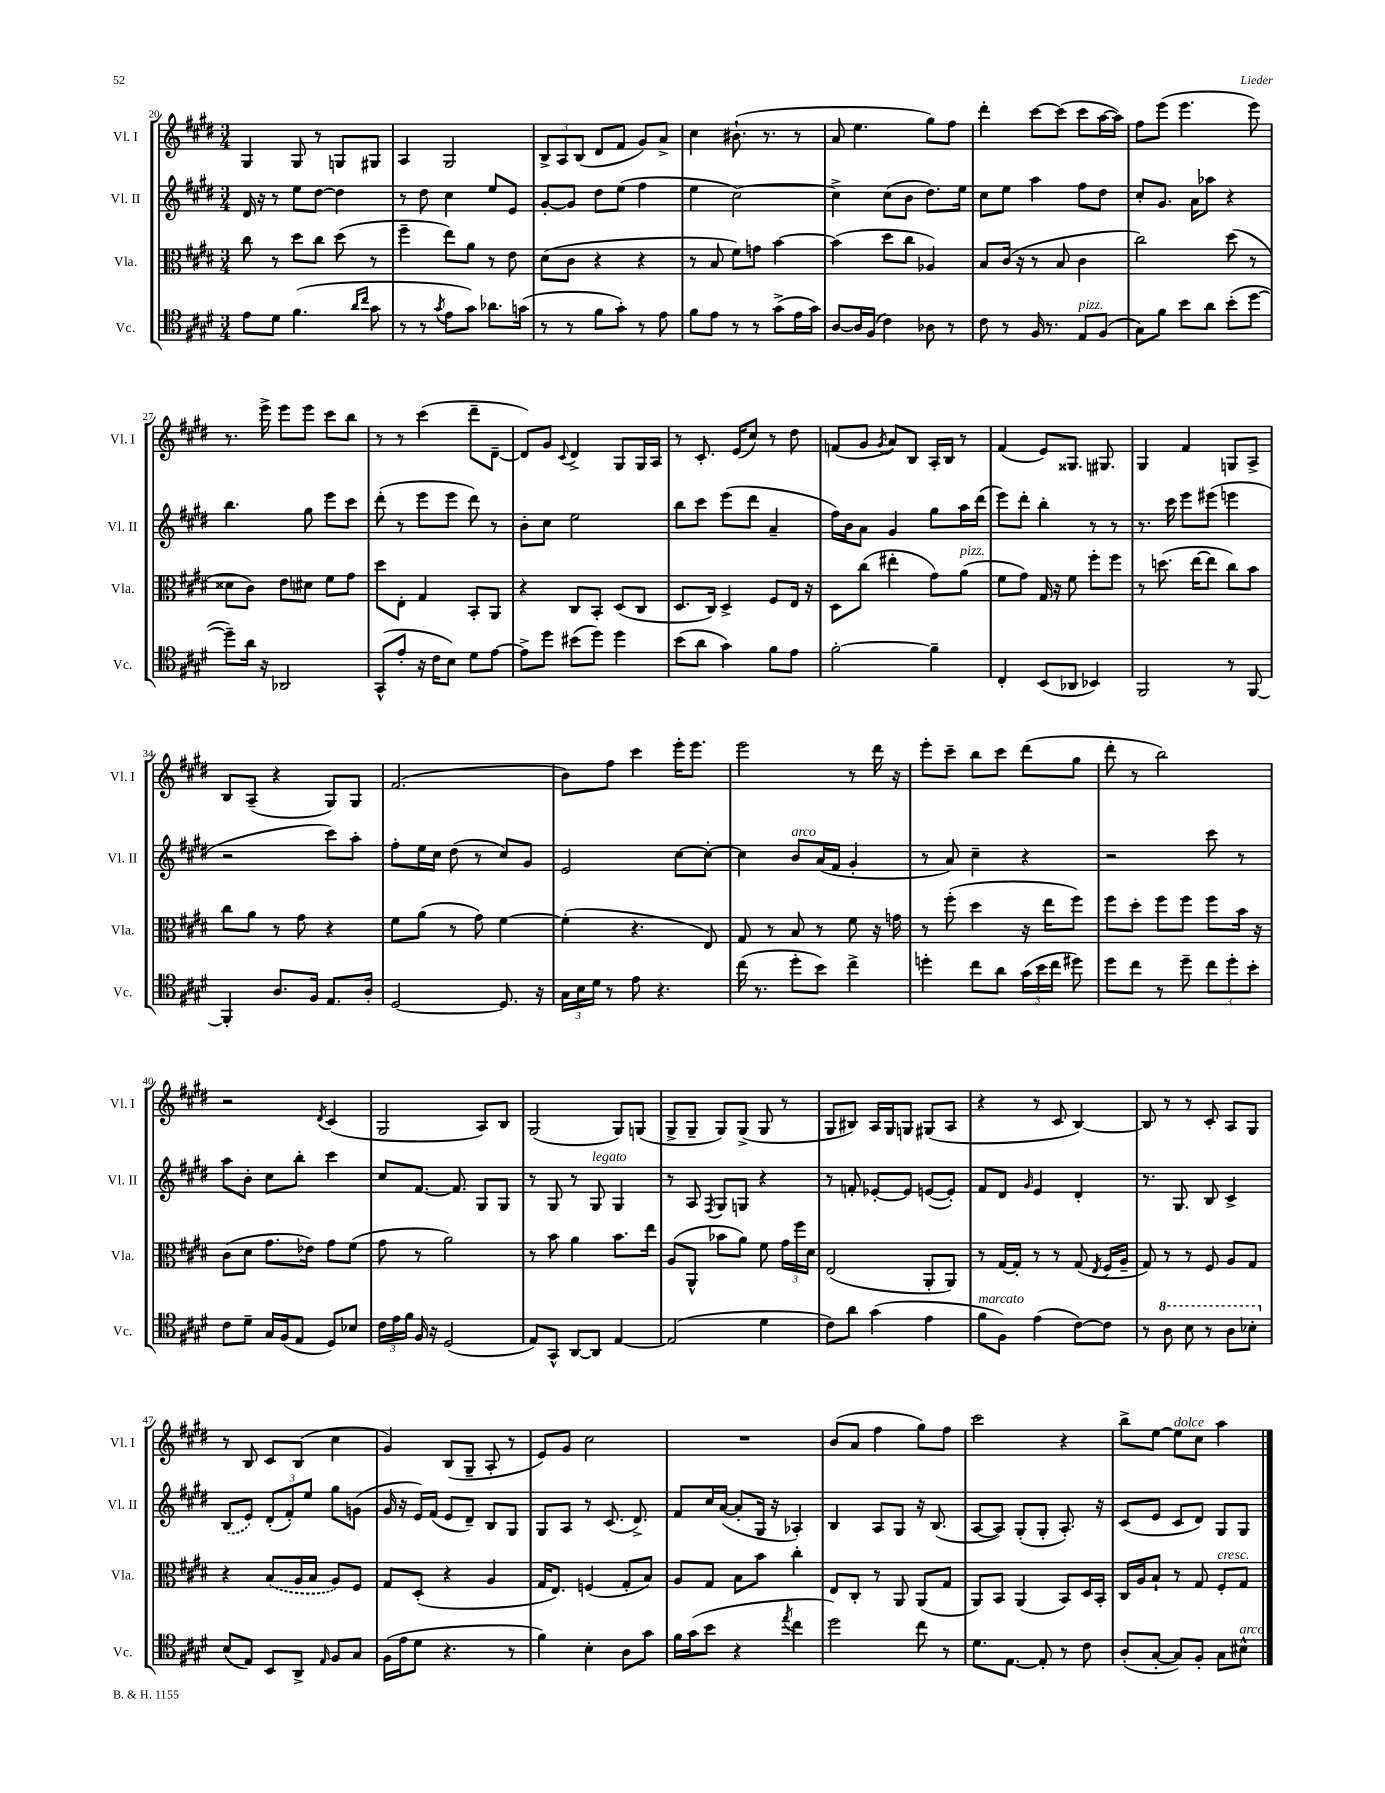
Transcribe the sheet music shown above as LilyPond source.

<<
\new StaffGroup <<
\new Staff = "s0" \with { instrumentName = "Vl. I" shortInstrumentName = "Vl. I" } {
    \clef treble \key e \major \numericTimeSignature \time 3/4
    \autoBeamOff gis4 gis8 r8 g8[ gis8] |
    a4 gis2 |
    \tuplet 3/2 { b8[-> a8 b8]( } dis'8[ fis'8] gis'8[) a'8]-> |
    cis''4 bis'8.-!( r8. r8 |
    a'8 e''4. gis''8[) fis''8] |
    dis'''4-. cis'''8[~ cis'''8]( cis'''8[ a''16~ a''16]) |
    fis''8[ e'''8]( e'''4. e'''8) |
    r8. e'''16-> e'''8[ e'''8] cis'''8[ b''8] |
    r8 r8 cis'''4( dis'''8[-- dis'8]~-- |
    dis'8[) gis'8] \appoggiatura { cis'8 } dis'4-> gis8[ gis16 a16] |
    r8 cis'8.-. e'16[( cis''8]) r8 dis''8 |
    f'8[( gis'8] \acciaccatura { gis'8 } a'8[) b8] a16[-. b16] r8 |
    fis'4( e'8[) gisis8.] gis8. |
    gis4 fis'4 g8[ a8]-> |
    b8[ a8]--( r4 gis8[) gis8] |
    fis'2.( |
    b'8[) fis''8] cis'''4 e'''16[-. e'''8.] |
    e'''2 r8 dis'''16 r16 |
    e'''8[-. cis'''8]-- b''8[ cis'''8] dis'''8[( gis''8] |
    dis'''8-. r8 b''2) |
    r2 \acciaccatura { dis'8 } cis'4( |
    gis2 a8[) b8] |
    gis2( gis8[) g8]( |
    gis8[-> gis8]-- gis8[) gis8]->( gis8 r8 |
    gis8[ bis8]) a16[ gis16 g8] gis8[( a8] |
    r4 r8 cis'8 b4~) |
    b8 r8 r8 cis'8-. a8[ gis8] |
    r8 b8 cis'8[ b8]( cis''4 |
    gis'4) b8[( gis8]-- a8-. r8 |
    e'8[) gis'8] cis''2 |
    R2. |
    b'8[( a'8] fis''4 gis''8[) fis''8] |
    cis'''2 r4 |
    b''8[-> e''8]~ e''8[^\markup { \italic "dolce" } cis''8] a''4 \bar "|." |
}
\new Staff = "s1" \with { instrumentName = "Vl. II" shortInstrumentName = "Vl. II" } {
    \clef treble \key e \major \numericTimeSignature \time 3/4
    \autoBeamOff dis'16 r16 r8 e''8[ dis''8]~ dis''4 |
    r8 dis''8 cis''4 e''8[ e'8] |
    gis'8[~-. gis'8] dis''8[ e''8]( fis''4 |
    e''4 cis''2~) |
    cis''4-> cis''8[( b'8] dis''8.[) e''16] |
    cis''8[ e''8] a''4 fis''8[ dis''8] |
    cis''8[-. gis'8.] a'16[ aes''8] r4 |
    b''4. gis''8 e'''8[ cis'''8] |
    dis'''8-.( r8 e'''8[ e'''8] dis'''8) r8 |
    b'8[-. cis''8] e''2 |
    b''8[ cis'''8] e'''8[( dis'''8] a'4-- |
    fis''16[) b'16 a'8] gis'4 gis''8[ a''16 dis'''16]( |
    e'''8[) dis'''8]-. b''4-. r8 r8 |
    r8. cis'''16 e'''8[ eis'''8]( e'''4 |
    r2 cis'''8[) a''8]-. |
    fis''8[-. e''16 cis''16] dis''8( r8 cis''8[) gis'8] |
    e'2 cis''8[~ cis''8]~-. |
    cis''4 b'8[^\markup { \italic "arco" } a'16( fis'16] gis'4-. |
    r8 a'8) cis''4-- r4 |
    r2 cis'''8 r8 |
    a''8[ b'8]-. cis''8[ b''8]-. cis'''4 |
    cis''8[ fis'8.]~ fis'8. gis8[ gis8] |
    r8 gis8 r8 gis8^\markup { \italic "legato" } gis4 |
    r8 a8 \acciaccatura { fis8 } gis8[ g8] r4 |
    r8 f'8-. ees'8[~-. ees'8] e'8[~( e'8]-.) |
    fis'8[ dis'8] \grace { gis'16 } e'4 dis'4-. |
    r8. gis8. b8 cis'4-> |
    \once \slurDashed b8[( e'8]) \tuplet 3/2 { dis'8[-.( fis'8-.) e''8] } gis''8[ g'8]( |
    gis'16 r16 e'16[) fis'16]( e'8[ dis'8]--) b8[ gis8] |
    gis8[ a8] r8 cis'8.( dis'8.->) |
    fis'8[ cis''16 a'16]~( a'8[-. gis16] r16 aes4-.) |
    b4 a8[ gis8] r16 b8.( |
    a8[~ a8]) gis8[-.( gis8]-. a8.-.) r16 |
    cis'8[( e'8] cis'8[ dis'8]) gis8[ gis8] \bar "|." |
}
\new Staff = "s2" \with { instrumentName = "Vla." shortInstrumentName = "Vla." } {
    \clef alto \key e \major \numericTimeSignature \time 3/4
    \autoBeamOff cis''8 r8 dis''8[ cis''8] dis''8( r8 |
    fis''4-- e''8[) a'8] r8 e'8 |
    dis'8[( cis'8] r4 r4 |
    r8 b8 fis'8[) g'8] b'4~ |
    b'4( dis''8[ cis''8] aes4) |
    b8[ cis'16]( r16 r8 b8 cis'4 |
    cis''2) dis''8( r8 |
    disis'8[ cis'8]) e'8[ dis'8] fis'8[ gis'8] |
    dis''8[ e8]-. gis4 b,8[-. a,8] |
    r4 cis8[ b,8]-. dis8[( cis8] |
    dis8.[ cis16]) dis4-> fis8[ e16] r16 |
    dis8[ cis''8]( eis''4-. gis'8[) a'8]^\markup { \italic "pizz." }( |
    fis'8[ gis'8]) gis16 r16 fis'8 fis''8[-. fis''8] |
    r8 d''8.( e''16[~ e''8] cis''8[) b'8] |
    cis''8[ a'8] r8 gis'8 r4 |
    fis'8[ a'8]( r8 gis'8) fis'4~ |
    fis'4-.( r4. e8) |
    gis8 r8 b8 r8 fis'8 r16 g'16 |
    r8 fis''8-.( dis''4 r16 e''16[ fis''8]) |
    fis''8[ dis''8]-. fis''8[ fis''8] fis''8[ b'16] r16 |
    cis'8[( dis'8] gis'8.[ ees'16]) gis'8[ fis'8]( |
    gis'8 r8 a'2) |
    r8 b'8 a'4 b'8.[ e''16] |
    a8[( a,8]-^ bes'8[ a'8]) fis'8 \tuplet 3/2 { gis'16[ fis''16 dis'16] } |
    e2( a,8[-. a,8]) |
    r8 gis16[~ gis16]-. r8 r8 gis8( \acciaccatura { e8 } fis16[ a16]-- |
    gis8) r8 r8 fis8 a8[ gis8] |
    r4 \once \slurDashed b8[( a16 b16] a8[) fis8] |
    gis8[ dis8]-.( r4 a4 |
    gis16[ e8.]) f4( gis8[-. b8]) |
    a8[ gis8] b8[ b'8] cis''4-. |
    e8[ cis8]-. r8 a,8 a,8[( gis8] |
    a,8[) b,8] a,4( b,8[) dis16 b,16]-. |
    cis16[ a16 b8]-! r8 gis8 fis8[-.^\markup { \italic "cresc." } gis8] \bar "|." |
}
\new Staff = "s3" \with { instrumentName = "Vc." shortInstrumentName = "Vc." } {
    \clef tenor \key e \major \numericTimeSignature \time 3/4
    \autoBeamOff e'8[ dis'8] fis'4.( \grace { a'16[ cis''16] } gis'8 |
    r8 r8 \acciaccatura { gis'8 } e'8[ gis'8]) aes'8.[ g'16]( |
    r8 r8 fis'8[ gis'8]-.) r8 e'8 |
    fis'8[ e'8] r8 r8 gis'8[->( e'16 gis'16]) |
    a8[~ a16 fis16]( cis'4) aes8 r8 |
    cis'8 r8 fis16 r8. e8[^\markup { \italic "pizz." } fis8]( |
    gis8[) fis'8] b'8[ a'8] b'8[-.( dis''8]~ |
    dis''8[--) a'16] r16 aes,2 |
    gis,8[-^( e'8]-. r16 cis'16[ b8]) dis'8[ e'8]~ |
    e'8[-> dis''8] bis'8[( dis''8]) dis''4 |
    b'8[( a'8] gis'4) fis'8[ e'8] |
    fis'2~-. fis'4-- |
    cis4-. b,8[( aes,8] bes,4) |
    fis,2 r8 fis,8~ |
    fis,4-. a8.[ fis16] e8.[ a16]-. |
    dis2~ dis8. r16 |
    \tuplet 3/2 { gis16[ b16 dis'16] } r8 e'8 r4. |
    cis''16( r8. dis''8[-. b'8]) cis''4-> |
    d''4-. cis''8[ a'8] \tuplet 3/2 { gis'16[( b'16 cis''16] } dis''8) |
    dis''8[ cis''8] r8 dis''8-- \tuplet 3/2 { cis''8[ dis''8-. b'8]-. } |
    cis'8[ dis'8]-- gis16[ fis16( e8] dis8[) bes8] |
    \tuplet 3/2 { cis'16[ e'16 fis'16] } fis16 r16 dis2( |
    e8[) gis,8]-^ a,8[~ a,8] e4~ |
    e2( dis'4 |
    cis'8[) a'8] gis'4( e'4 |
    fis'8[^\markup { \italic "marcato" } fis8]) e'4( cis'8[~) cis'8] |
    r8 \ottava #1 a'8 b'8 r8 a'8[ bes'8]-. \ottava #0 |
    b8[( e8]) b,8[ a,8]-> \grace { e16 } fis8[ gis8] |
    fis16[( e'16 dis'8] r4. r8 |
    fis'4) b4-. a8[ gis'8] |
    fis'16[ gis'16( b'8] r4 \acciaccatura { e''8 } cis''4 |
    dis''2) cis''8 r8 |
    dis'8.[ e8.]~ e8-. r8 cis'8 |
    a8[-.( gis8]~-. gis8[) fis8]-. gis8[ bis8]-^^\markup { \italic "arco" } \bar "|." |
}
>>
>>
\layout { \context { \Score currentBarNumber = #20 } }
